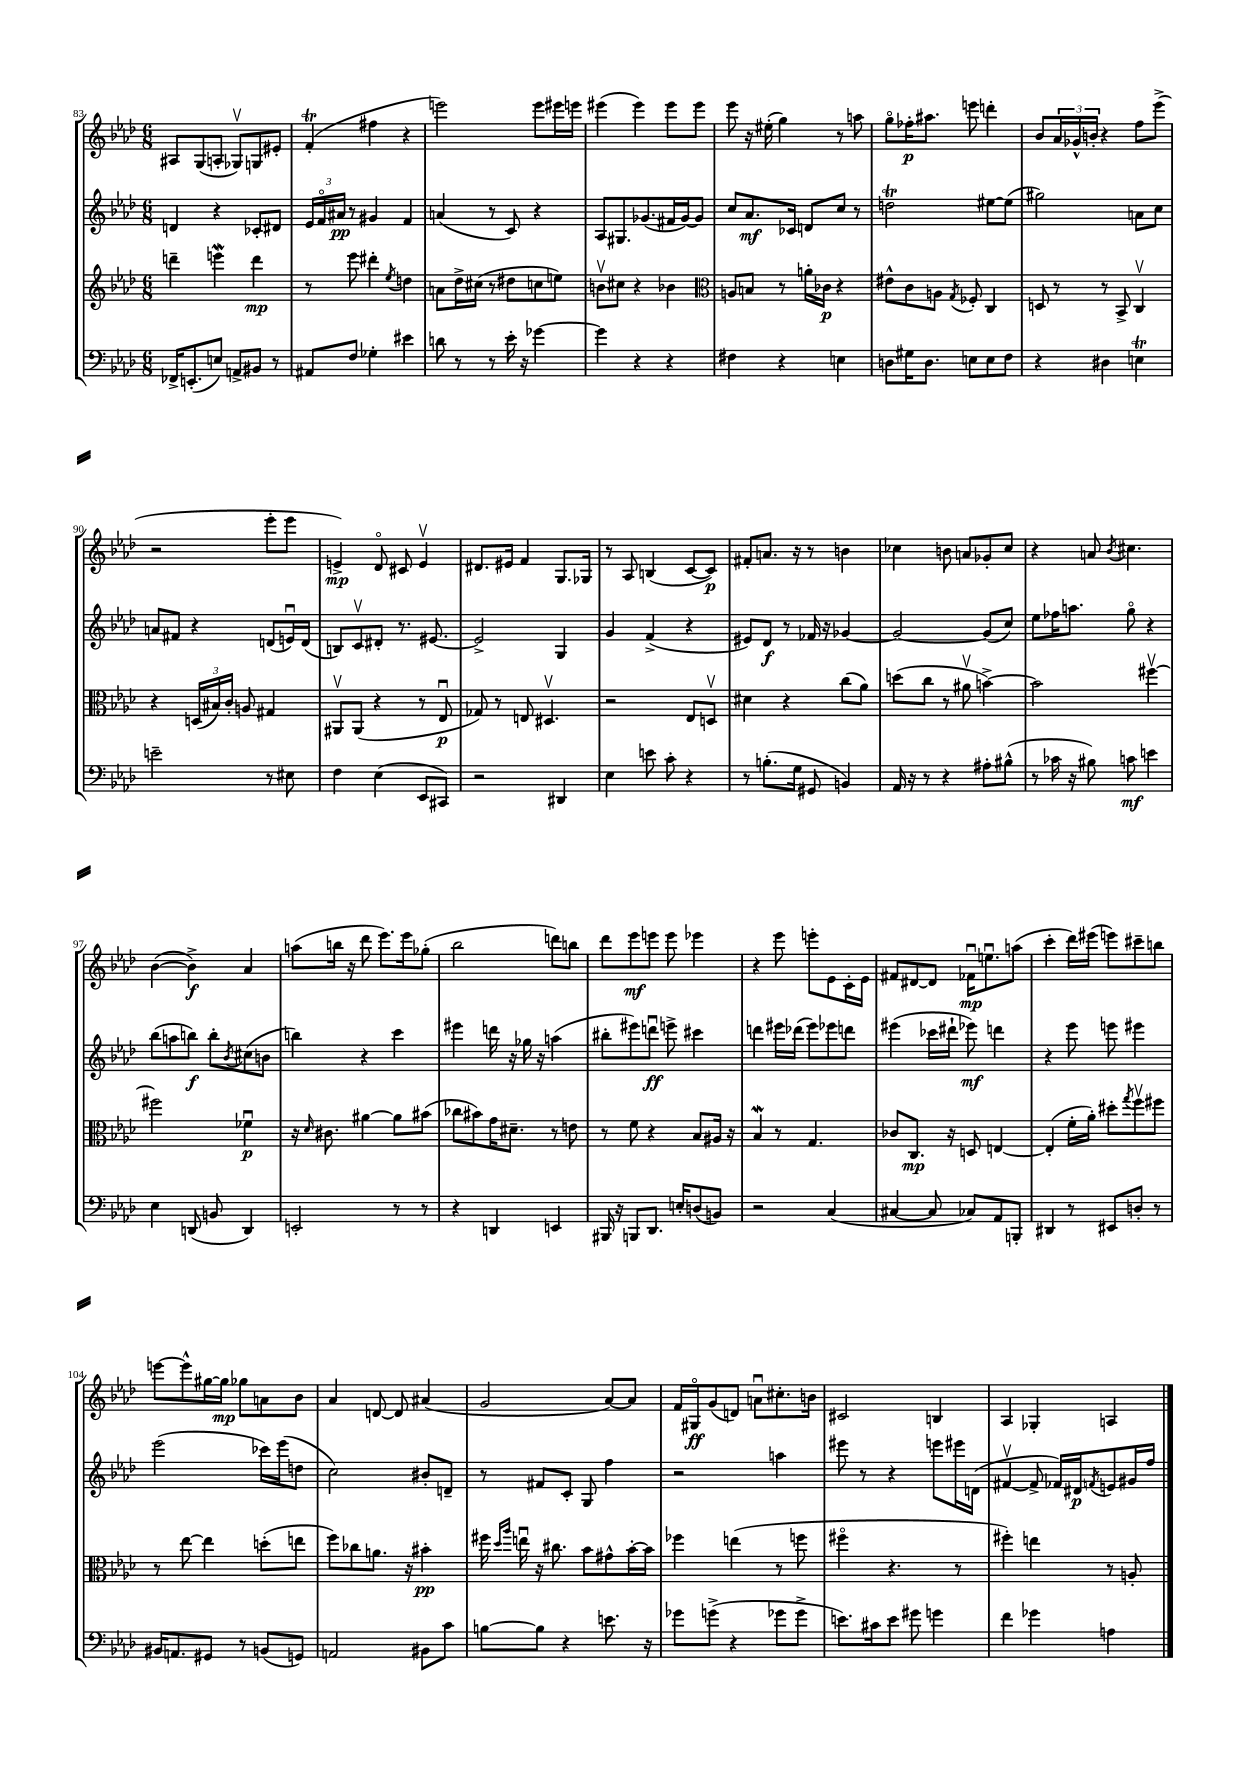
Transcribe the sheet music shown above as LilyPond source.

<<
\new StaffGroup <<
\new Staff = "s0" {
    \clef treble \key aes \major \numericTimeSignature \time 6/8
    ais8 g8( a8-. ges8\upbow) g8 eis'8-. |
    f'4-.\trill( fis''4 r4 |
    e'''2) e'''8 eis'''16 e'''16 |
    eis'''4( eis'''4) eis'''8 eis'''8 |
    ees'''8 r16 eis''16-.( g''4) r8 a''8 |
    g''8\flageolet fes''16-.\p ais''8. e'''8 d'''4-. |
    bes'8 \tuplet 3/2 { aes'16 ges'16-^ b'16-. } r4 f''8 ees'''8->( |
    r2 ees'''8-. ees'''8 |
    e'4->\mp) des'8\flageolet cis'8 e'4\upbow |
    dis'8. eis'16 f'4 g8. ges16 |
    r8 aes8 b4( c'8~ c'8\p) |
    fis'8-. a'8. r16 r8 b'4 |
    ces''4 b'8 a'8 ges'8-. ces''8 |
    r4 a'8 \acciaccatura { bes'8 } cis''4. |
    bes'4~( bes'4->\f) aes'4 |
    a''8( b''16 r16 des'''8 ees'''8.) ees'''16 ges''8-.( |
    bes''2 d'''8) b''8 |
    des'''8 ees'''8\mf e'''8 e'''8 ees'''4 |
    r4 ees'''8 e'''8-. ees'8 c'16-. ees'16 |
    fis'8 dis'8~ dis'8 fes'16\downbow\mp e''8.\downbow a''8( |
    c'''4-. des'''16) eis'''16( e'''8) cis'''8-- b''8 |
    e'''8~ e'''8-^ gis''16~ gis''16\mp ges''8 a'8 bes'8 |
    aes'4 d'8~ d'8 ais'4( |
    g'2 aes'8~) aes'8 |
    f'16 gis16\flageolet\ff g'8( d'8) a'8\downbow cis''8.-. b'16 |
    cis'2 b4 |
    aes4 ges4-. a4 \bar "|." |
}
\new Staff = "s1" {
    \clef treble \key aes \major \numericTimeSignature \time 6/8
    d'4 r4 ces'8-. dis'8 |
    \tuplet 3/2 { ees'16 f'16\flageolet ais'16\pp } r8 gis'4 f'4 |
    a'4( r8 c'8) r4 |
    aes8 gis8. ges'8.( fis'16 ges'16~) ges'8 |
    c''8 aes'8.\mf ces'16 d'8 c''8 r8 |
    d''2\trill eis''8~ eis''8( |
    gis''2) a'8 c''8 |
    a'8 fis'8 r4 d'8( e'16\downbow) d'16( |
    b8) c'8\upbow dis'8-. r8. eis'8.~ |
    eis'2-> g4 |
    g'4 f'4->( r4 |
    eis'8) des'8\f r8 fes'16 r16 ges'4~ |
    ges'2~ ges'8( c''8) |
    ees''8 fes''16 a''8. g''8\flageolet r4 |
    bes''8( a''8 b''8\f) b''8-. \acciaccatura { bes'8 } cis''8( b'8 |
    b''4) r4 c'''4 |
    eis'''4 d'''16 r16 ges''16 r16 a''4( |
    bis''8-. eis'''8) d'''8\downbow\ff e'''8-> cis'''4 |
    d'''4 eis'''16 des'''16( eis'''8) ees'''8 d'''8 |
    eis'''4( ces'''16 dis'''16-! ees'''8\mf) d'''4 |
    r4 ees'''8 e'''8 eis'''4 |
    ees'''2( ces'''16) ees'''16( d''8 |
    c''2) bis'8-. d'8-- |
    r8 fis'8 c'8-. g8 f''4 |
    r2 a''4 |
    eis'''8 r8 r4 e'''8 eis'''16 d'16( |
    fis'4~\upbow fis'8-> fes'16) dis'16\p \acciaccatura { f'8 } e'8 gis'16 f''16 \bar "|." |
}
\new Staff = "s2" {
    \clef treble \key aes \major \numericTimeSignature \time 6/8
    d'''4-- e'''4\mordent d'''4\mp |
    r8 ees'''8 dis'''4-. \acciaccatura { ees''8 } d''4 |
    a'8 des''16-> cis''16( r8 dis''8 c''8 e''8) |
    b'8\upbow cis''8 r4 bes'4 |
    \clef alto a8 b8 r8 a'16-. ces'16\p r4 |
    eis'8-^ c'8 a8 \acciaccatura { g8 } fes8-. c4 |
    d8 r8 r8 bes,8-> c4\upbow |
    r4 \tuplet 3/2 { d16( bis16) c'16-. } a8 gis4 |
    ais,8\upbow ais,8( r4 r8 ees8\downbow\p |
    ges8) r8 e8 dis4.\upbow |
    r2 ees8 d8\upbow |
    dis'4 r4 c''8( aes'8) |
    d''8( c''8 r8 ais'8\upbow b'4~->) |
    b'2 fis''4~\upbow |
    fis''2 fes'4\downbow\p |
    r16 \grace { des'16 } cis'8. ais'4~ ais'8 bis'8( |
    ces''8 bis'8) g'16 dis'8.-- r8 e'8 |
    r8 f'8 r4 bes8 ais16 r16 |
    bes4\mordent r8 g4. |
    ces'8 c8.\mp r16 d8 e4~ |
    e4-.( f'16-. aes'16-.) dis''8-. \acciaccatura { g''8 } f''8\upbow fis''8 |
    r8 ees''8~ ees''4 d''8-.( e''8 |
    f''8) ces''8 a'8. r16 bis'4-.\pp |
    fis''16 \grace { des''16 aes''16 } e''16\downbow r16 cis''8. bes'8 gis'8-^ bes'16~-. bes'16 |
    fes''4 e''4( r8 f''8 |
    fis''4\flageolet r4. r8 |
    fis''4-.) e''4 r8 a8-. \bar "|." |
}
\new Staff = "s3" {
    \clef bass \key aes \major \numericTimeSignature \time 6/8
    fes,16-> e,8.-.( e8) a,8-> bis,8 r8 |
    ais,8 f8 ges4-. eis'4 |
    d'8 r8 r8 ees'16-. r16 ges'4~ |
    ges'4 r4 r4 |
    fis4 r4 e4 |
    d8 gis16 d8. e8 e8 f8 |
    r4 dis4 e4\trill |
    e'2-- r8 eis8 |
    f4 ees4( ees,8 cis,8) |
    r2 dis,4 |
    ees4 e'8 c'8-. r4 |
    r8 b8.-.( g16 gis,8 b,4) |
    aes,16 r16 r8 r4 ais8-. bis8-^( |
    r8 ces'16 r16 bis8) c'8\mf e'4 |
    ees4 d,8( b,8 d,4) |
    e,2-. r8 r8 |
    r4 d,4 e,4 |
    bis,,16 r16 b,,8 des,8. e16-. d8( b,8) |
    r2 c4( |
    cis4~ cis8 ces8) aes,8 b,,8-. |
    dis,4 r8 eis,8 d8-. r8 |
    bis,16 a,8. gis,8 r8 b,8( g,8) |
    a,2 bis,8 c'8 |
    b8~ b8 r4 e'8. r16 |
    ges'8 g'8->( r4 ges'8 ges'8-> |
    e'8.) cis'16 e'8 gis'8 g'4 |
    f'4 ges'4 a4 \bar "|." |
}
>>
>>
\layout { \context { \Score currentBarNumber = #83 } }
